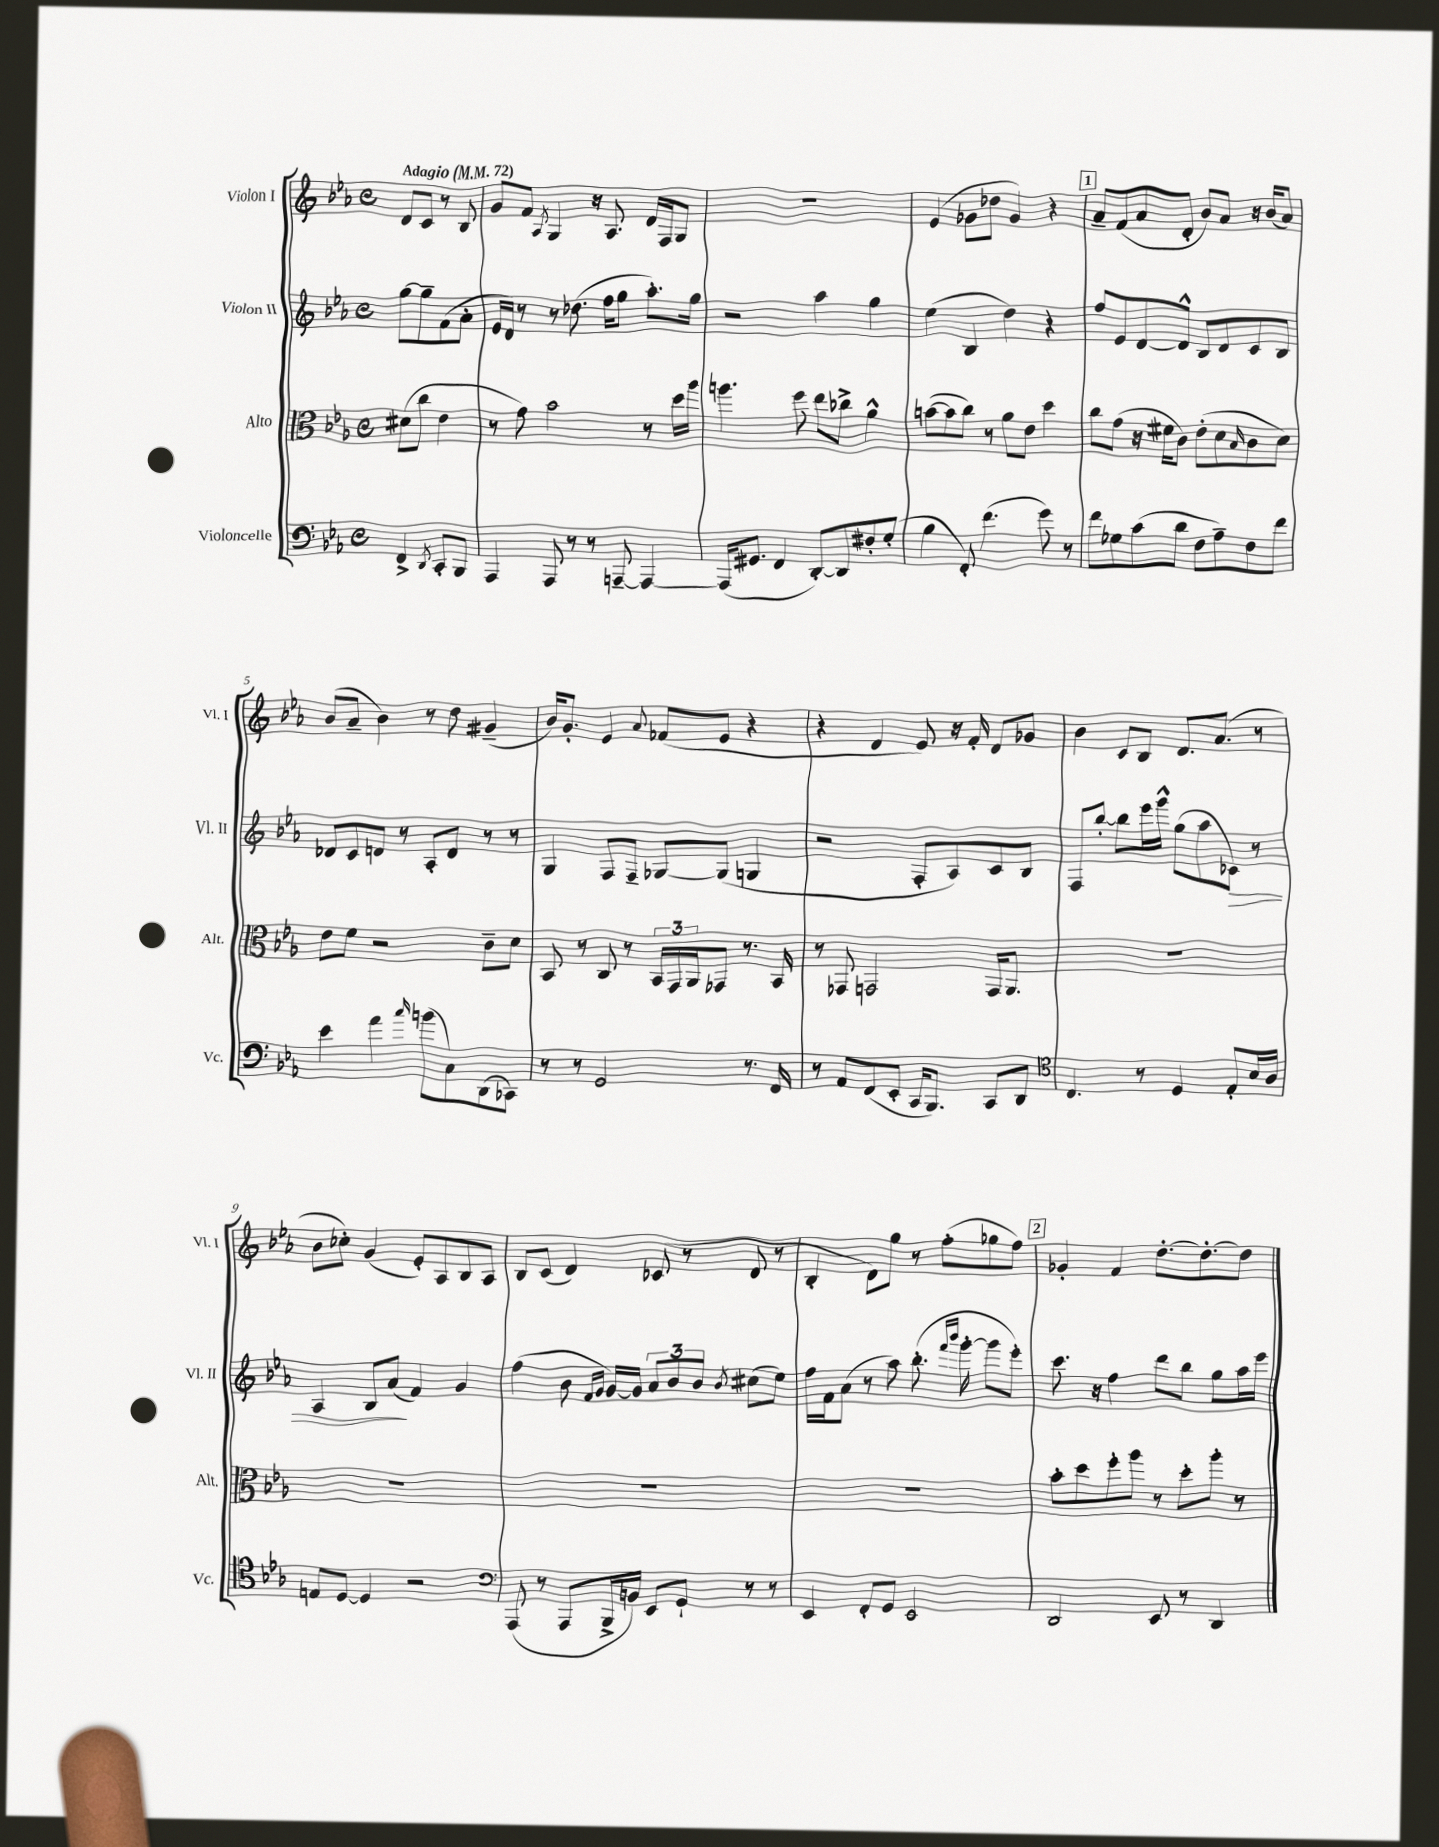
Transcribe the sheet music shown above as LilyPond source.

<<
\new StaffGroup <<
\new Staff = "s0" \with { instrumentName = "Violon I" shortInstrumentName = "Vl. I" } {
    \clef treble \key ees \major \defaultTimeSignature \time 4/4 \partial 2 \tempo "Adagio" 4 = 72
    d'8 c'8 r8 bes8 |
    g'8 f'8 \acciaccatura { aes8 } g4 r16 aes8. d'16 f16 g8 |
    R1 |
    ees'4( ges'8 des''8 ges'4) r4 |
    \mark \markup { \box "1" } aes'8-- f'8( aes'8 d'8-. bes'8) aes'8 r16 bes'16( aes'8) |
    bes'8( aes'8-- bes'4) r8 d''8 gis'4--( |
    bes'16) g'8.-. ees'4 \appoggiatura { aes'8 } fes'8( ees'8 r4 |
    r4 d'4 ees'8) r16 f'16-. d'8 ges'8 |
    bes'4 c'8 bes8 d'8. aes'8.( r8 |
    bes'8 ces''8-.) g'4( ees'8-.) aes8 bes8 aes8 |
    bes8 c'8( d'4) ces'8( r8 d'8 r8 |
    bes4-. d'8) g''8 r8 f''8-.( ges''8 f''8) |
    \mark \markup { \box "2" } ges'4-. f'4 d''8.~-. d''8.~-. d''8 \bar "|." |
}
\new Staff = "s1" \with { instrumentName = "Violon II" shortInstrumentName = "Vl. II" } {
    \clef treble \key ees \major \defaultTimeSignature \time 4/4 \partial 2
    g''8~ g''8-- f'8( aes'8-. |
    ees'16 d'16) r8 r8 des''8.( f''16 g''8 aes''8.-.) g''16 |
    r2 aes''4 g''4 |
    ees''4( bes4 d''4) r4 |
    \mark \markup { \box "1" } f''8 ees'8 d'8~ d'8-^ bes8 d'8 c'8 bes8 |
    des'8 c'8 d'8 r8 aes8-. d'8 r8 r8 |
    g4 f8 f8-- ges8~ ges8( g4 |
    r2 f8-. aes8) c'8 bes8 |
    f8 bes''8~-. bes''8 ees'''16 g'''16-^ g''8( aes''8 ces'8\>) r8 |
    aes4 bes8 aes'8\!( f'4) g'4 |
    f''4( bes'8 \grace { f'16 g'16 } g'16~) g'16 \tuplet 3/2 { aes'8 bes'8 bes'8 } \acciaccatura { bes'8 } cis''8( ees''8) |
    f''16 f'16 aes'8( r8 aes''8) bes''8.-.( \grace { f'''16 bes'''16 } g'''16~-. g'''8 ees'''8-.) |
    \mark \markup { \box "2" } c'''8. r16 f''4 d'''8 bes''8 g''8 aes''16 ees'''16 \bar "|." |
}
\new Staff = "s2" \with { instrumentName = "Alto" shortInstrumentName = "Alt." } {
    \clef alto \key ees \major \defaultTimeSignature \time 4/4 \partial 2
    dis'8( c''8 ees'4 |
    r8 g'8) bes'2 r8 d''16 aes''16 |
    a''4. f''8 ees''8 ces''8-> aes'4-^ |
    b'8~( b'8 c''8) r8 aes'8 ees'8 d''4 |
    \mark \markup { \box "1" } c''8 g'8( r16 fis'16 c'8) ees'8-.( d'8 \grace { bes16 } c'8 d'8) |
    ees'8 f'8 r2 c'8-- d'8 |
    bes,8 r8 c8 r8 \tuplet 3/2 { bes,16 g,16 aes,16 } ges,8 r8. bes,16 |
    r8 ges,8 g,2 g,16 aes,8. |
    R1 |
    R1 |
    R1 |
    R1 |
    \mark \markup { \box "2" } bes'8-. d''8 f''8-. aes''8 r8 d''8-. aes''8-. r8 \bar "|." |
}
\new Staff = "s3" \with { instrumentName = "Violoncelle" shortInstrumentName = "Vc." } {
    \clef bass \key ees \major \defaultTimeSignature \time 4/4 \partial 2
    f,4-> \acciaccatura { d,8 } c,8-. bes,,8 |
    aes,,4 aes,,8 r8 r8 a,,8~-- a,,4~ |
    a,,16( gis,8. f,4 d,8~-.) d,8 fis8-. g8-.( |
    bes4 f,8-.) f'4.( g'8) r8 |
    \mark \markup { \box "1" } f'8 ges8 c'8( d'8 f8 aes8--) f8 f'8 |
    ees'4 aes'4 \grace { c''16 } b'8( c8) d,8( ces,8) |
    r8 r8 g,2 r8. f,16 |
    r8 aes,8 f,8( ees,8-. c,16 bes,,8.) c,8 d,8 |
    \clef tenor c4. r8 d4 ees8-. bes16 aes16 |
    e8 d8~ d4 r2 |
    \clef bass aes,,8( r8 aes,,8 bes,,16-> b,16) ees,8 g,8-! r8 r8 |
    ees,4 f,8-. g,8 ees,2 |
    \mark \markup { \box "2" } d,2 ees,8 r8 d,4 \bar "|." |
}
>>
>>
